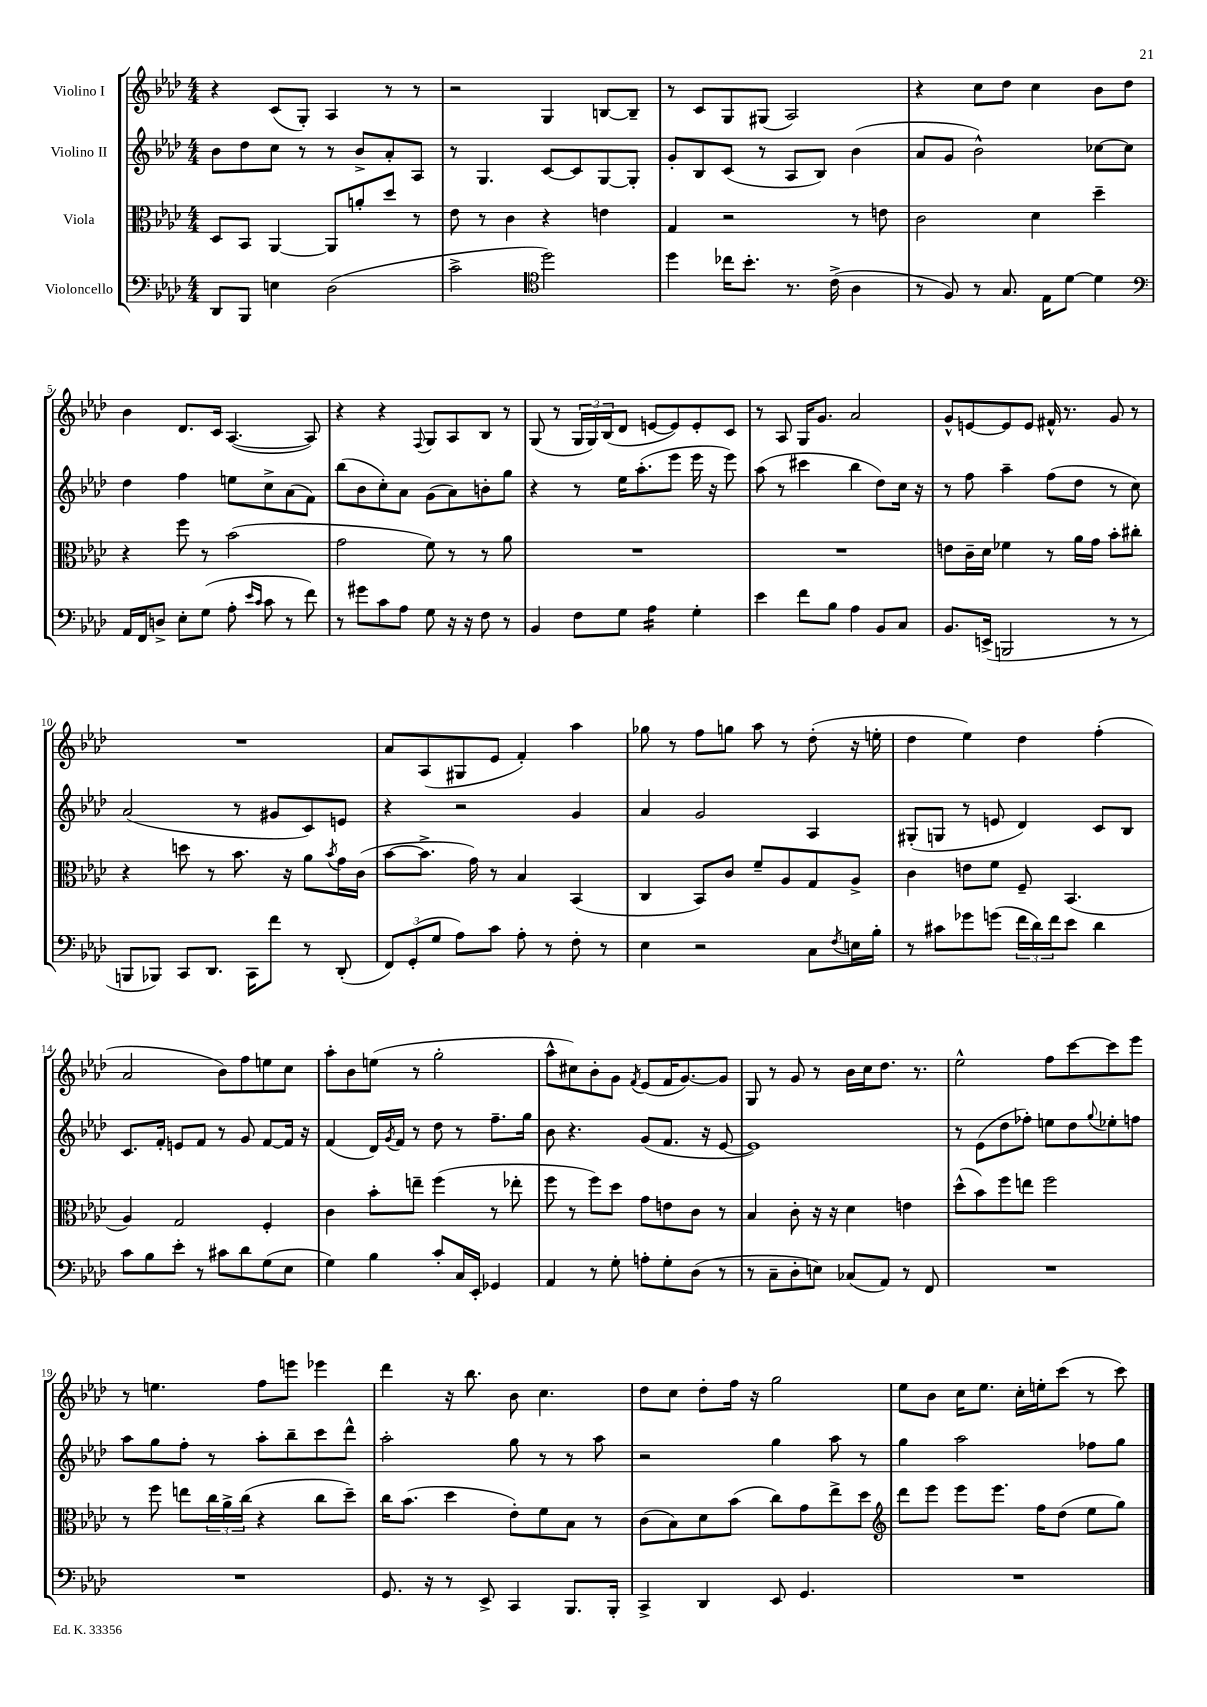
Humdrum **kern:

**kern	**kern	**kern	**kern
*part4	*part3	*part2	*part1
*staff4	*staff3	*staff2	*staff1
*I"Violoncello	*I"Viola	*I"Violino II	*I"Violino I
*clefF4	*clefC3	*clefG2	*clefG2
*k[b-e-a-d-]	*k[b-e-a-d-]	*k[b-e-a-d-]	*k[b-e-a-d-]
*M4/4	*M4/4	*M4/4	*M4/4
=1	=1	=1	=1
8DD-/L	8D-/L	8b-\L	4r
8BBB-/J	8BB-/J	8dd-\	.
4En\	[4AA-/	8cc\J	(8c/L
.	.	8r	8G'/J)
(2D-\	8AA-/L]	8r	4A-/
.	8an'/	8b-^/L	.
.	8dd-/J	8a-'/	8r
.	8r	8A-/J	8r
=2	=2	=2	=2
2c^\	8e-\	8r	2r
.	8r	4.G/	.
.	4c\	.	.
*clefC4	*	*	*
2dd-\)	4r	[8c/L	4G/
.	.	8c/]	.
.	4en\	[8G/	[8Bn/L
.	.	8G'/J]	8B~/J]
=3	=3	=3	=3
4dd-\	4G/	8g'/L	8r
.	.	8B-/	8c/L
16cc-X\KL	2r	(8c/J	8G/
8.b-'\J	.	.	.
.	.	8r	(8G#X/J
8.r	.	8A-/L	2A-/)
.	.	8B-/J)	.
(16c^\	.	.	.
4A-\	8r	(4b-\	.
.	8en\	.	.
=4	=4	=4	=4
8r	2c\	8a-/L	4r
8F/)	.	8g/J	.
8r	.	2b-^^\)	8cc\L
8.G/	.	.	8dd-\J
.	4d-\	.	4cc\
16E-\KL	.	.	.
[8d-\J	.	.	.
4d-\]	4dd-~\	[8cc-X\L	8b-\L
.	.	8cc-\J]	8dd-\J
!!LO:LB:g=z
=5	=5	=5	=5
*clefF4	*	*	*
16AA-/LL	4r	4dd-\	4b-\
16FF/J	.	.	.
8Dn^/J	.	.	.
8E-'\L	8ff\	4ff\	8.d-/L
(8G\J	8r	.	.
.	.	.	16c/Jk
8A-'\	(2b-\	8een\L	([4.A-/
16qqe-/LL	.	.	.
16qqc/JJ	.	.	.
8c\	.	8cc^\	.
8r	.	(8a-\	.
8f\)	.	8f\J)	8A-/])
=6	=6	=6	=6
8r	2g\	(8bb-\L	4r
8g#X\L	.	8b-\	.
8c\	.	8cc'\)	4r
8A-\J	.	8a-\J	.
.	.	.	8qqF/
8G\	8f\)	(8g\L	8G/L
16r	8r	8a-\)	8A-/
16r	.	.	.
8F\	8r	8bn'\	8B-/J
8r	8a-\	8gg\J	8r
=7	=7	=7	=7
4BB-/	1r	4r	(8G/
.	.	.	8r
8F\L	.	8r	24G/LL
.	.	.	24G/)
.	.	.	(24B-/J
8G\J	.	16ee-\KL	8d-/J
.	.	(8.aa-'\	.
*tremolo	*	*	*
16A-\LL	.	.	[8en/L
16A-\	.	.	.
16A-\	.	8eee-\J	8e/])
16A-\JJ	.	.	.
*Xtremolo	*	*	*
4G'\	.	16eee-\	8e'/
.	.	16r	.
.	.	8eee-\)	8c/J
=8	=8	=8	=8
4e-\	1r	(8aa-\	8r
.	.	8r	8A-/
8f\L	.	4ccc#X\	16G/KL
.	.	.	8.g/J
8B-\J	.	.	.
4A-\	.	4bb-\	2a-/
8BB-/L	.	8dd-\L)	.
8C/J	.	16cc\Jk	.
.	.	16r	.
=9	=9	=9	=9
8.BB-/L	8en\L	8r	8g^^/L
.	16c~\L	8ff\	[8en/
(16EEn^/Jk	16d-\JJ	.	.
2BBBn/	4f-X\	4aa-~\	8e/]
.	.	.	8e/J
.	8r	(8ff\L	16f#X^^/
.	.	.	8.r
.	16a-\LL	8dd-\J	.
.	16g\JJ	.	.
8r	8b-'\L	8r	8g/
8r	8cc#X'\J	8cc\)	8r
!!LO:LB:g=z
=10	=10	=10	=10
8BBBn/L	4r	(2a-/	1r
8BBB-X/J)	.	.	.
8CC/L	8ddn\	.	.
8.DD-/J	8r	.	.
.	8.b-\	8r	.
16CC\KL	.	.	.
8f\J	.	8g#X/L	.
.	16r	.	.
8r	8a-\L	8c/)	.
.	8qb-/	.	.
(8DD-'/	16g\L	8en/J	.
.	(16c\JJ	.	.
=11	=11	=11	=11
12FF/L)	[8b-\L	4r	8a-/L
(12GG'/	.	.	.
.	8.b-^\J]	.	(8A-/
12G/J	.	.	.
8A-\L)	.	2r	8G#X/
.	16g\)	.	.
8c\J	8r	.	8e-/J
8A-'\	4B-/	.	4f'/)
8r	.	.	.
8F'\	(4BB-/	4g/	4aa-\
8r	.	.	.
=12	=12	=12	=12
4E-\	4C/	4a-/	8gg-X\
.	.	.	8r
2r	8BB-/L)	2g/	8ff\L
.	8c/J	.	8ggn\J
.	8f~/L	.	8aa-\
.	8A-/	.	8r
8C\L	8G/	4A-/	(8dd-'\
8qF/	.	.	.
16En\L	8A-^/J	.	16r
16B-'\JJ	.	.	16een'\
=13	=13	=13	=13
8r	4c\	(8G#X'/L	4dd-\
8c#X\L	.	8Gn/J	.
8g-X\	8en\L	8r	4ee-\)
(8gn\J	8f\J	8en/	.
24f\LL	8F~/	4d-/)	4dd-\
24d-\)	.	.	.
24f\J	.	.	.
8e-\J	(4.BB-/	.	.
4d-\	.	8c/L	(4ff'\
.	.	8B-/J	.
!!LO:LB:g=z
=14	=14	=14	=14
8c\L	4A-/)	8.c/L	2a-/
8B-\	.	.	.
.	.	16f'/Jk	.
8e-'\J	2G/	8en/L	.
8r	.	8f/J	.
8c#X\L	.	8r	8b-\L)
8d-\	.	8g/	8ff\
(8G\	4F'/	[8f/L	8een\
8E-\J	.	16f/Jk]	8cc\J
.	.	16r	.
=15	=15	=15	=15
4G\)	4c\	(4f/	8aa-'\L
.	.	.	8b-\
4B-\	8b-'\L	16d-/LL)	(8een\J
.	.	8qg/	.
.	.	16f/JJ	.
.	8een~\J	8r	8r
8c'/L	(4ff\	8dd-\	2gg'\
16C/L	.	8r	.
16EE-'/JJ	.	.	.
4GG-X/	8r	8.ff~\L	.
.	8ee-X'\	.	.
.	.	16gg\Jk	.
=16	=16	=16	=16
4AA-/	8ff\	8b-\	8aa-^^\L
.	8r	4.r	8cc#X\)
8r	8ff\L)	.	8b-'\
8G'\	8dd-\J	.	8g\J
.	.	.	8qf/
8An'\L	8g\L	(8g/L	(8e-/L
8G'\	8en\	8.f/J	16f/K
.	.	.	[8.g/)
(8D-\J	8c\J	.	.
.	.	16r	.
8r	8r	[8e-/	8g/J]
=17	=17	=17	=17
8r	4B-/	1e-])	8G/
8C~\L	.	.	8r
8D-'\	8c'\	.	8g/
8En\J)	16r	.	8r
.	16r	.	.
(8C-X/L	4d-\	.	16b-\LL
.	.	.	16cc\J
8AA-/J)	.	.	8.dd-\J
8r	4en\	.	.
.	.	.	8.r
8FF/	.	.	.
=18	=18	=18	=18
1r	(8dd-^^\L	8r	2ee-^^\
.	8b-\)	(8e-\L	.
.	8ff\	8dd-\	.
.	8een\J	8ff-X'\J)	.
.	2ff\	8een\L	8ff\L
.	.	8dd-\	[8ccc\
.	.	8qqgg/	.
.	.	8ee-X'\	8ccc\]
.	.	8ffn\J	8eee-\J
!!LO:LB:g=z
=19	=19	=19	=19
1r	8r	8aa-\L	8r
.	8ff\	8gg\	4.een\
.	8een\L	8ff'\J	.
.	24cc\L	8r	.
.	24a-^\	.	.
.	(24cc\JJ	.	.
.	4r	8aa-'\L	8ff\L
.	.	8bb-~\	8eeen\J
.	8cc\L	8ccc\	4eee-X\
.	8dd-~\J)	8ddd-^^\J	.
=20	=20	=20	=20
8.GG/	16cc\KL	2aa-'\	4ddd-\
.	(8.b-\J	.	.
16r	.	.	.
8r	4dd-\	.	16r
.	.	.	8.bb-\
8EE-^/	.	.	.
4CC/	8e-'\L)	8gg\	8b-\
.	8f\	8r	4.cc\
8.BBB-/L	8B-\J	8r	.
.	8r	8aa-\	.
16BBB-'/Jk	.	.	.
=21	=21	=21	=21
4CC^/	(8c\L	2r	8dd-\L
.	8B-\)	.	8cc\J
4DD-/	8d-\	.	8dd-'\L
.	(8b-\J	.	16ff\Jk
.	.	.	16r
8EE-/	8cc\L)	4gg\	2gg\
4.GG/	8g\	.	.
.	8ee-^\	8aa-\	.
.	8dd-\J	8r	.
=22	=22	=22	=22
*	*clefG2	*	*
1r	8ddd-\L	4gg\	8ee-\L
.	8eee-\J	.	8b-\J
.	8eee-\L	2aa-\	16cc\KL
.	.	.	8.ee-\J
.	8.eee-\J	.	.
.	.	.	16cc'\LL
.	16ff\KL	.	16een'\J
.	(8dd-\J	.	(8ccc\J
.	8ee-\L	8ff-X\L	8r
.	8gg\J)	8gg\J	8ccc\)
==	==	==	==
*-	*-	*-	*-
